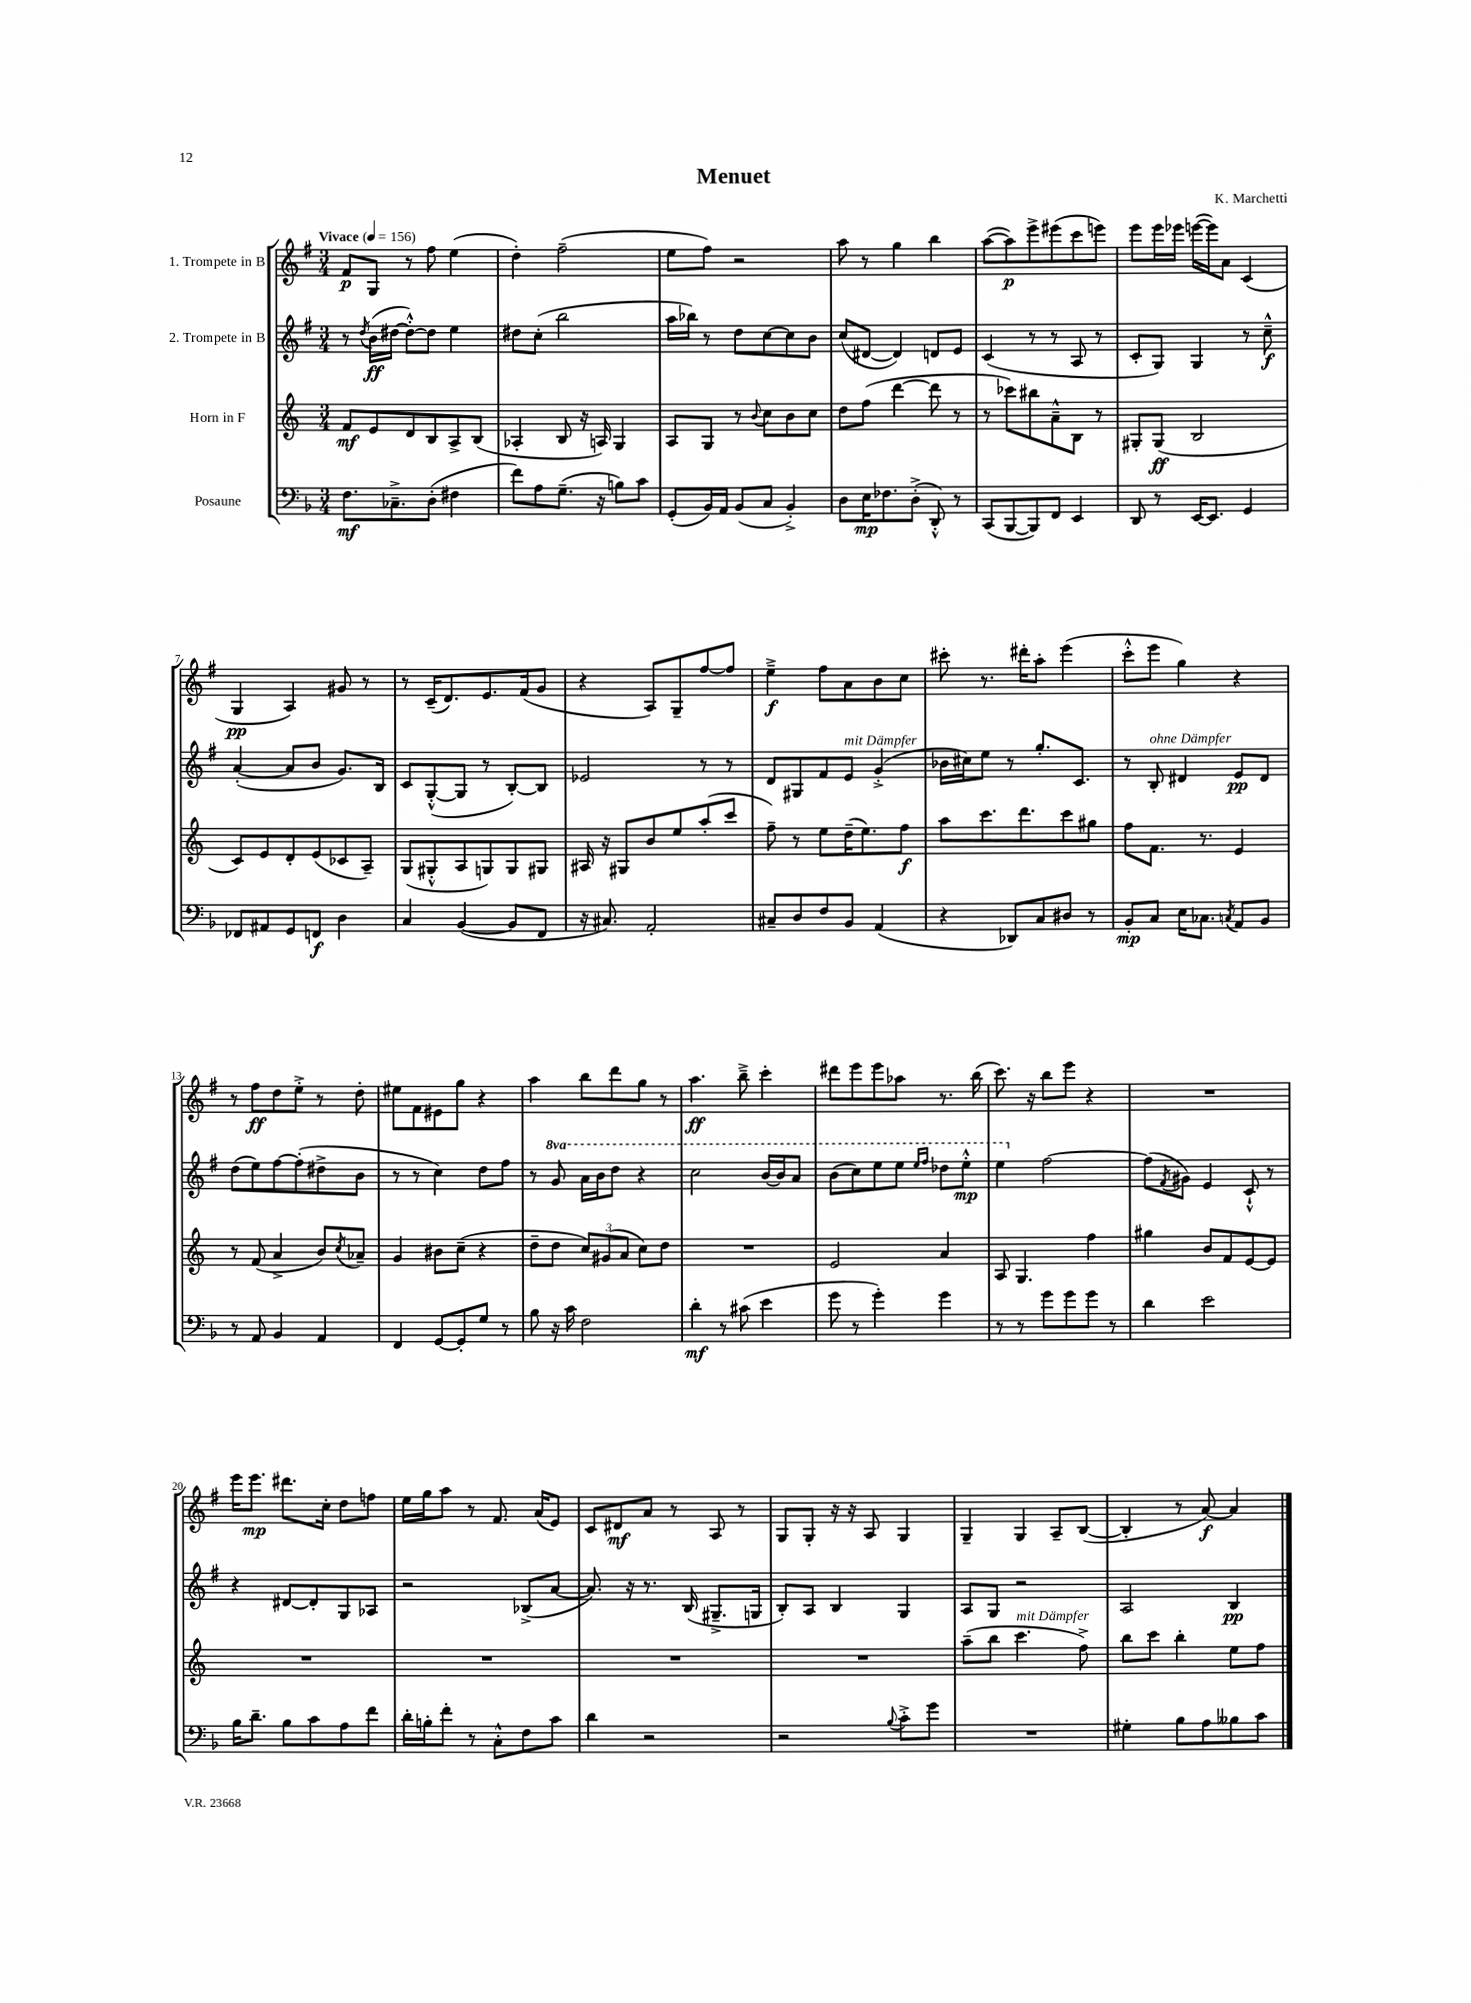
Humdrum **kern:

**kern	**dynam	**kern	**dynam	**kern	**dynam	**kern	**dynam
*part4	*part4	*part3	*part3	*part2	*part2	*part1	*part1
*staff4	*staff4	*staff3	*staff3	*staff2	*staff2	*staff1	*staff1
*I"Posaune	*	*I"Horn in F	*	*I"2. Trompete in B	*	*I"1. Trompete in B	*
*clefF4	*	*clefG2	*	*clefG2	*	*clefG2	*
*k[b-]	*	*k[]	*	*k[f#]	*	*k[f#]	*
*M3/4	*	*M3/4	*	*M3/4	*	*M3/4	*
*MM156	*	*MM156	*	*MM156	*	*MM156	*
=1	=1	=1	=1	=1	=1	=1	=1
!	!	!	!	!	!	!LO:TX:a:B:t=Vivace	!
8.F\L	mf	8f/L	mf	8r	.	8f#/L	p
.	.	.	.	8qdd/	.	.	.
.	.	8e/	.	(16b\LL	ff	8G/J	.
8.C-X~^\	.	.	.	[16dd#X\JJ	.	.	.
.	.	8d/	.	8dd#'^^\L_)	.	8r	.
(8D'\J	.	8B/	.	8dd#\J]	.	8ff#\	.
4F#X\	.	8A^/	.	4ee\	.	(4ee\	.
.	.	(8B/J	.	.	.	.	.
=2	=2	=2	=2	=2	=2	=2	=2
8f\L)	.	4A-X'/	.	8dd#X\L	.	4dd'\)	.
8A\	.	.	.	(8cc'\J	.	.	.
(8.G~\J	.	8B/	.	2bb\	.	(2ff#~\	.
.	.	16r	.	.	.	.	.
16r	.	16An/)	.	.	.	.	.
8Bn\L)	.	4G/	.	.	.	.	.
8c\J	.	.	.	.	.	.	.
=3	=3	=3	=3	=3	=3	=3	=3
(8GG'/L	.	8A/L	.	16aa\LL	.	8ee\L	.
.	.	.	.	16bb-X\JJ)	.	.	.
16BB-/L)	.	8G/J	.	8r	.	8ff#\J)	.
16AA/JJ	.	.	.	.	.	.	.
(8BB-/L	.	8r	.	8dd\L	.	2r	.
.	.	8qqb/	.	.	.	.	.
8C/J	.	8cc\L	.	[8cc\	.	.	.
4BB-'^/)	.	8b\	.	8cc\]	.	.	.
.	.	8cc\J	.	8b\J	.	.	.
=4	=4	=4	=4	=4	=4	=4	=4
8D\L	.	8dd\L	.	(8cc/L	.	8aa\	.
16E\K	mp	(8ff\J	.	[8d#X/J	.	8r	.
8.F-X\	.	.	.	.	.	.	.
.	.	[4ddd\	.	4d#/])	.	4gg\	.
(8D'^\J	.	.	.	.	.	.	.
8DD'^^/)	.	8ddd\]	.	8dn/L	.	4bb\	.
8r	.	8r	.	8e/J	.	.	.
=5	=5	=5	=5	=5	=5	=5	=5
(8CC/L	.	8r	.	(4c/	.	([8aa\L	.
[8BBB-/	.	8ccc-X\L)	.	.	.	8aa\])	p
8BBB-/])	.	8bb#X\	.	8r	.	8eee^\	.
8FF/J	.	8a~^^\	.	8r	.	(8eee#X\	.
4EE/	.	8B\J	.	8A/	.	8ccc\	.
.	.	8r	.	8r	.	8eeen\J)	.
=6	=6	=6	=6	=6	=6	=6	=6
8DD/	.	8G#X'/L	.	8c'/L	.	8eee\L	.
8r	.	(8G#/J	ff	8G/J)	.	16eee\L	.
.	.	.	.	.	.	16eee-X\JJ	.
[16EE/KL	.	2B/	.	4G/	.	([16eeen\LL	.
8.EE/J]	.	.	.	.	.	16eee\J])	.
.	.	.	.	.	.	8a\J	.
4GG/	.	.	.	8r	.	(4c/	.
.	.	.	.	8cc~^^\	f	.	.
!!LO:LB:g=z
=7	=7	=7	=7	=7	=7	=7	=7
8FF-X/L	.	8c/L)	.	([4a'/	.	4G/	pp
8AA#X/	.	8e/	.	.	.	.	.
8GG/	.	8d'/	.	8a/L]	.	4A/)	.
8FFn/J	f	(8e/	.	8b/J	.	.	.
4D\	.	8c-X/	.	8.g/L)	.	8g#X/	.
.	.	8A~/J)	.	.	.	8r	.
.	.	.	.	16B/Jk	.	.	.
=8	=8	=8	=8	=8	=8	=8	=8
4C/	.	(8G/L	.	8c/L	.	8r	.
.	.	8G#X'^^/	.	([8G'^^/	.	(16c~/KL	.
.	.	.	.	.	.	8.d/)	.
([4BB-/	.	8A/	.	8G/J]	.	.	.
.	.	8Gn/)	.	8r	.	8.e/	.
8BB-/L]	.	8G/	.	[8B'/L)	.	.	.
.	.	.	.	.	.	(16f#/k	.
8FF/J	.	8G#X/J	.	8B/J]	.	8g/J	.
=9	=9	=9	=9	=9	=9	=9	=9
16r	.	16A#X/	.	2e-X/	.	4r	.
8.C#X/)	.	16r	.	.	.	.	.
.	.	8G#X/L	.	.	.	.	.
2AA'/	.	8b/	.	.	.	8A/L)	.
.	.	8ee/	.	.	.	8G~/	.
.	.	(8aa'/	.	8r	.	[8ff#/	.
.	.	8ccc/J	.	8r	.	8ff#/J]	.
=10	=10	=10	=10	=10	=10	=10	=10
8C#X~/L	.	8ff~\)	.	8d/L	.	4ee~^\	f
8D/	.	8r	.	8G#X/	.	.	.
8F/	.	8ee\L	.	8f#/	.	8ff#\L	.
!	!	!	!	!LO:TX:a:i:t=mit Dämpfer	!	!	!
8BB-/J	.	(16dd~\K	.	8e/J	.	8a\	.
.	.	8.ee\)	.	.	.	.	.
(4AA/	.	.	.	(4g'^/	.	8b\	.
.	.	8ff\J	f	.	.	8cc\J	.
=11	=11	=11	=11	=11	=11	=11	=11
4r	.	8aa\L	.	16b-X\LL	.	8ccc#X'\	.
.	.	.	.	16cc#X\J)	.	.	.
.	.	8.ccc\	.	8ee\J	.	8.r	.
8DD-X/L)	.	.	.	8r	.	.	.
.	.	8.ddd\	.	.	.	16ddd#X'\KL	.
8C/	.	.	.	8.gg'/L	.	8aa'\J	.
8D#X/J	.	8ccc\	.	.	.	(4eee\	.
.	.	.	.	8.c/J	.	.	.
8r	.	8gg#X\J	.	.	.	.	.
=12	=12	=12	=12	=12	=12	=12	=12
8BB-'/L	mp	8ff\L	.	8r	.	8ccc'^^\L	.
!	!	!	!	!LO:TX:a:i:t=ohne Dämpfer	!	!	!
8C/J	.	8.f\J	.	8B'/	.	8eee\J	.
16E\KL	.	.	.	4d#X/	.	4gg\)	.
8.C-X\J	.	8.r	.	.	.	.	.
8qCn/	.	.	.	.	.	.	.
8AA/L	.	4e/	.	8e/L	pp	4r	.
8BB-/J	.	.	.	8d#/J	.	.	.
!!LO:LB:g=z
=13	=13	=13	=13	=13	=13	=13	=13
8r	.	8r	.	(8dd\L	.	8r	.
8AA/	.	(8f/	.	8ee\)	.	8ff#\L	ff
4BB-/	.	4a^/	.	[8ff#\	.	8dd\	.
.	.	.	.	(8ff#'\]	.	8ee'^\J	.
4AA/	.	8b/L)	.	8dd#X^\	.	8r	.
.	.	8qcc/	.	.	.	.	.
.	.	8a-X~/J	.	8b\J	.	8dd'\	.
=14	=14	=14	=14	=14	=14	=14	=14
4FF/	.	4g/	.	8r	.	8ee#X\L	.
.	.	.	.	8r	.	8f#\	.
[8GG/L	.	8b#X\L	.	4cc\)	.	8e#X\	.
8GG'/]	.	(8cc~\J	.	.	.	8gg\J	.
8G/J	.	4r	.	8dd\L	.	4r	.
8r	.	.	.	8ff#\J	.	.	.
=15	=15	=15	=15	=15	=15	=15	=15
8B-\	.	8dd~\L	.	8r	.	4aa\	.
*	*	*	*	*8va	*	*	*
16r	.	8dd\J	.	8gg/	.	.	.
16c\	.	.	.	.	.	.	.
2F\	.	12cc/L)	.	16aa\LL	.	8bb\L	.
.	.	.	.	16bb\J	.	.	.
.	.	(12g#X/	.	.	.	.	.
.	.	.	.	8ddd\J	.	8ddd\	.
.	.	12a/J	.	.	.	.	.
.	.	8cc\L)	.	4r	.	8gg\J	.
.	.	8dd\J	.	.	.	8r	.
=16	=16	=16	=16	=16	=16	=16	=16
4d'\	mf	2.r	.	2ccc\	.	4.aa\	ff
8r	.	.	.	.	.	.	.
(8c#X\	.	.	.	.	.	8bb~^\	.
4e\	.	.	.	[16bb/LL	.	4ccc'\	.
.	.	.	.	16bb/J]	.	.	.
.	.	.	.	8aa/J	.	.	.
=17	=17	=17	=17	=17	=17	=17	=17
8g\	.	2e/	.	(8bb\L	.	8ddd#X\L	.
8r	.	.	.	8ccc\)	.	8eee\	.
4g'\)	.	.	.	8eee\	.	8eee\	.
.	.	.	.	8eee\J	.	8aa-X\J	.
.	.	.	.	16qqeee/LL	.	.	.
.	.	.	.	16qqfff#/JJ	.	.	.
4g\	.	4a/	.	8ddd-X\L	.	8.r	.
.	.	.	.	8eee'^^\J	mp	.	.
.	.	.	.	.	.	(16bb\	.
=18	=18	=18	=18	=18	=18	=18	=18
8r	.	8A/	.	4eee\	.	8.ccc\)	.
8r	.	4.G/	.	.	.	.	.
.	.	.	.	.	.	16r	.
*	*	*	*	*X8va	*	*	*
8g\L	.	.	.	[2ff#\	.	8bb\L	.
8g\	.	.	.	.	.	8eee\J	.
8g\J	.	4ff\	.	.	.	4r	.
8r	.	.	.	.	.	.	.
=19	=19	=19	=19	=19	=19	=19	=19
4d\	.	4gg#X\	.	(8ff#\L]	.	2.r	.
.	.	.	.	8qf#/	.	.	.
.	.	.	.	8g#X\J)	.	.	.
2e\	.	8b/L	.	4e/	.	.	.
.	.	8f/	.	.	.	.	.
.	.	[8e/	.	8c`^^/	.	.	.
.	.	8e/J]	.	8r	.	.	.
!!LO:LB:g=z
=20	=20	=20	=20	=20	=20	=20	=20
16B-\KL	.	2.r	.	4r	.	16eee\KL	.
8.d~\J	.	.	.	.	.	8.eee\J	mp
8B-\L	.	.	.	[8d#X/L	.	8.ddd#X\L	.
8c\	.	.	.	8d#'/]	.	.	.
.	.	.	.	.	.	16cc'\Jk	.
8A\	.	.	.	8G/	.	8dd\L	.
8f\J	.	.	.	8A-X/J	.	8ffn\J	.
=21	=21	=21	=21	=21	=21	=21	=21
16d'\LL	.	2.r	.	2r	.	16ee\LL	.
16Bn'\J	.	.	.	.	.	16gg\J	.
8f'\J	.	.	.	.	.	8aa\J	.
8r	.	.	.	.	.	8r	.
8C'^^\L	.	.	.	.	.	8.f#/	.
8F\	.	.	.	(8B-X^/L	.	.	.
.	.	.	.	.	.	(16a/KL	.
8c\J	.	.	.	[8a/J	.	8e/J)	.
=22	=22	=22	=22	=22	=22	=22	=22
4d\	.	2.r	.	8.a/])	.	8c/L	.
.	.	.	.	.	.	8d#X/	mf
.	.	.	.	16r	.	.	.
2r	.	.	.	8.r	.	8a/J	.
.	.	.	.	.	.	8r	.
.	.	.	.	(16B/	.	.	.
.	.	.	.	8.G#X~^/L	.	8A/	.
.	.	.	.	.	.	8r	.
.	.	.	.	16Gn/Jk	.	.	.
=23	=23	=23	=23	=23	=23	=23	=23
2r	.	2.r	.	8B'/L)	.	8G/L	.
.	.	.	.	8A/J	.	8G'/J	.
.	.	.	.	4B/	.	16r	.
.	.	.	.	.	.	16r	.
.	.	.	.	.	.	8A/	.
8qqB-/	.	.	.	.	.	.	.
8c'^\L	.	.	.	4G/	.	4G/	.
8g\J	.	.	.	.	.	.	.
=24	=24	=24	=24	=24	=24	=24	=24
2.r	.	(8aa~\L	.	8A/L	.	4G~/	.
.	.	8bb\J	.	8G/J	.	.	.
!	!	!LO:TX:a:i:t=mit Dämpfer	!	!	!	!	!
.	.	4.ccc\	.	2r	.	4G/	.
.	.	.	.	.	.	8A~/L	.
.	.	8ff^\)	.	.	.	([8B/J	.
=25	=25	=25	=25	=25	=25	=25	=25
4G#X'\	.	8bb\L	.	2A/	.	4B'/]	.
.	.	8ccc\J	.	.	.	.	.
8B-\L	.	4bb'\	.	.	.	8r	.
8A\	.	.	.	.	.	[8a/)	f
8B--X\	.	8ee\L	.	4B/	pp	4a/]	.
8c\J	.	8ff\J	.	.	.	.	.
==	==	==	==	==	==	==	==
*-	*-	*-	*-	*-	*-	*-	*-
